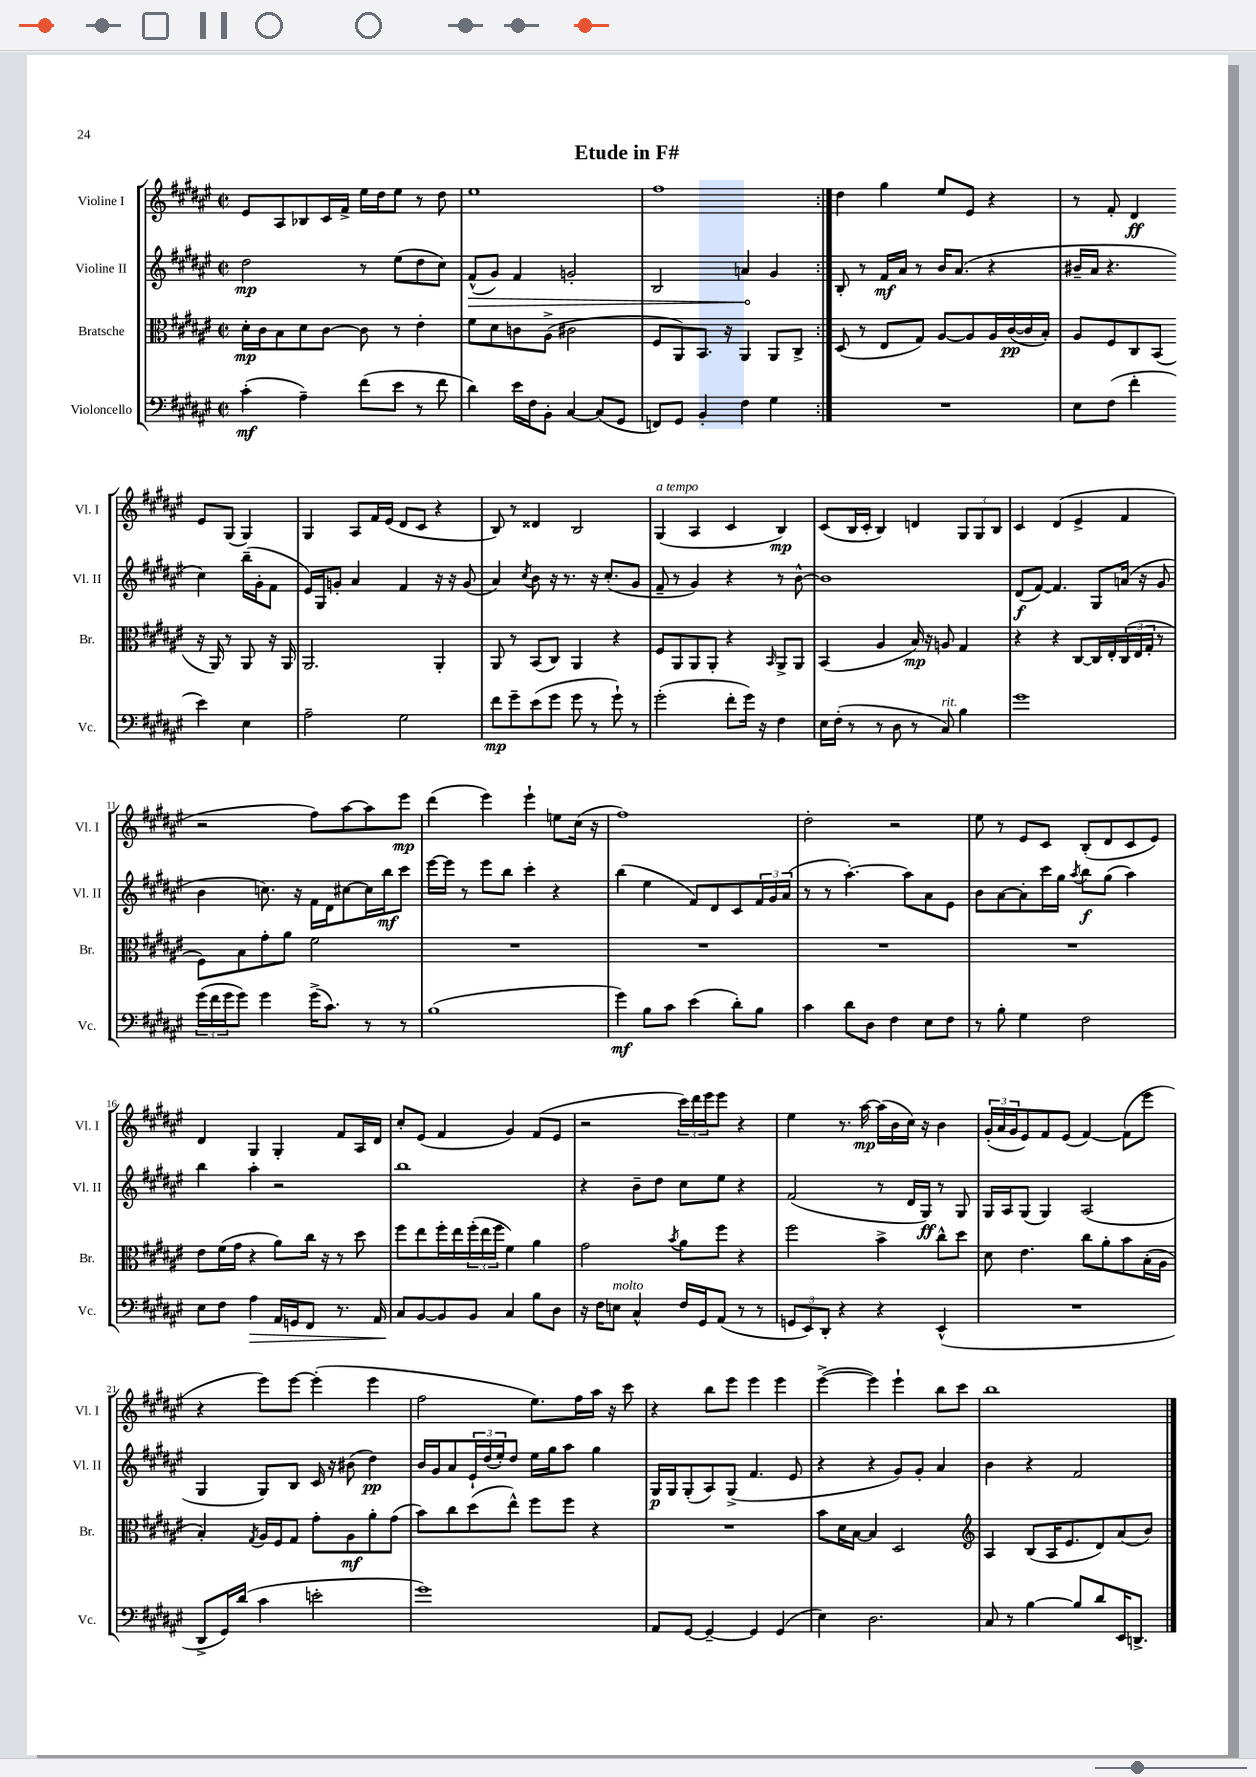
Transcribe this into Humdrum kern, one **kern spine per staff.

**kern	**kern	**kern	**kern
*staff4	*staff3	*staff2	*staff1
*clefF4	*clefC3	*clefG2	*clefG2
*k[f#c#g#d#a#e#]	*k[f#c#g#d#a#e#]	*k[f#c#g#d#a#e#]	*k[f#c#g#d#a#e#]
*M2/2	*M2/2	*M2/2	*M2/2
*met(c|)	*met(c|)	*met(c|)	*met(c|)
(4c#'\	16d#'\LL	2dd#\	8e#/L
.	16c#\J	.	.
.	8B\	.	8A#/
4A#~\)	8d#\	.	8B-/
.	[8c#\J	.	16c#/L
.	.	.	16f#^/JJ
(8f#\L	8c#\]	8r	16ee#\LL
.	.	.	16dd#\J
8e#\J	8r	(8ee#\L	8ee#\J
8r	4e#'\	8dd#\	8r
8f#\	.	8cc#\J)	8dd#\
=	=	=	=
4d#\)	8f#\L	(8f#^^/L	1ee#
.	8d#\	8g#/J)	.
16e#\LL	8c\	4f#/	.
16F#\J	.	.	.
8BB'\J	(8A#^\J	.	.
[4C#/	2c#\	2g'/	.
(8C#/]L	.	.	.
8GG#/J	.	.	.
=	=	=	=
8FF/L)	8F#/L	2B/	1ff#
8GG#/J	8AA#/)	.	.
4BB'/	8.BB/J	.	.
.	16r	.	.
4F#\	4AA#/	4a/	.
4G#\	8AA#/L	4g#/	.
.	8C#^/J	.	.
=:|!	=:|!	=:|!	=:|!
1r	(8D#/	8B'/	4dd#\
.	8r	8r	.
.	8E#/L	16f#/LL	4gg#\
.	.	16a#/JJ	.
.	8G#/J)	8r	.
.	[8A#/L	16b/LK	8ee#/L
.	.	(8.a#/J	.
.	8A#/]	.	8e#/J
.	16A#/L	4r	4r
.	([16c#/	.	.
.	16c#/]	.	.
.	16B'/JJ)	.	.
=	=	=	=
8E#\L	8A#/L	16b#~/LL	8r
.	.	16a#/JJ	.
(8F#\J	8F#/	4.r	8f#'/
4f#'\	8C#/	.	4d#/
.	(8BB/J	.	.
4e#\)	16r	4cc#\)	8e#/L
.	16AA#/)	.	.
.	8r	.	(8G#/J
4E#\	8AA#/	(16bb~\LL	4G#/)
.	.	16g#'\J	.
.	16r	8f#\J	.
.	16AA#/	.	.
=	=	=	=
2A#~\	2.AA#/	16e#/LL)	4G#/
.	.	16G#/J	.
.	.	8g'/J	.
.	.	4a#/	8A#/L
.	.	.	16f#/L
.	.	.	(16e#/JJ
2G#\	.	4f#/	8d#/L
.	.	.	8c#/J
.	4AA#'/	16r	4r
.	.	16r	.
.	.	(8g/	.
=	=	=	=
8f#\L	8AA#/	4a#/)	8B/)
8g#~\	8r	.	8r
.	.	8qcc#/	.
(8e#\	(8BB/L	8b\	4d##/
8g#\J	8C#/J)	16r	.
.	.	8.r	.
8g#\	4AA#/	.	2B/
8r	.	16r	.
.	.	(8.cc#'/L	.
8g#`\)	4r	.	.
8r	.	8g#/J	.
=	=	=	=
(2g#'\	8F#/L	8f#~/	(4G#/
.	8AA#/	8r	.
.	8AA#/	4g#/)	4A#/
.	8AA#'/J	.	.
8f#'\L	4r	4r	4c#/
16g#\Jk)	.	.	.
16r	.	.	.
.	16qqBB/	.	.
4F#\	8AA#^/L	8r	4B/)
.	8AA#/J	[8b^^\	.
=	=	=	=
16E#\LL	(4BB/	1b]	(8c#/L
(16F#'\JJ	.	.	.
8r	.	.	16B/L
.	.	.	16c#'/JJ
8r	4A#/	.	4B/)
8D#\	.	.	.
8r	16B/)	.	4d/
.	16r	.	.
8C#/)	8A/	.	.
4B\	4G#/	.	12G#/L
.	.	.	12G#/
.	.	.	12B/J
=	=	=	=
1g#	4r	(8d#/L	4c#/
.	.	[8f#/J)	.
.	4r	4.f#/]	(4d#/
.	[8C#/L	.	4e#^/
.	16C#/]L	8G#/L	.
.	16E#'/	.	.
.	(24C#/	(16a/Jk	4f#/
.	24E#/	.	.
.	.	16r	.
.	24G#'/JJ	.	.
.	8r	8g#/	.
=	=	=	=
(24g#\LL	8F#\L)	4b\	2r
24f#\	.	.	.
24g#\J	.	.	.
8g#\J)	8B\	.	.
4g#\	8g#'\	8.cc\)	.
.	8a#\J	.	.
.	.	16r	.
(16g#^\LK	2f#\	16f#\LL	8ff#\L)
8.c#\J)	.	16d#\J	.
.	.	[8cc#\	[8aa#\
8r	.	16cc#\]L	8aa#\]
.	.	16bb\J	.
8r	.	8ccc#\J	8eee#\J
=	=	=	=
(1B	1r	[16eee#\LL	(4ddd#\
.	.	16eee#\]JJ	.
.	.	8r	.
.	.	8eee#\L	4eee#\)
.	.	8bb\J	.
.	.	4ccc#'\	4eee#`\
.	.	4r	8ee\L
.	.	.	(16cc#\Jk
.	.	.	16r
=	=	=	=
4g#\)	1r	(4bb\	1ff#)
8B\L	.	4ee#\	.
8c#\J	.	.	.
(4e#\	.	8f#/L)	.
.	.	8d#/	.
8d#'\L)	.	8c#/	.
8B\J	.	24f#/L	.
.	.	24g#/	.
.	.	(24a#/JJ	.
=	=	=	=
4c#\	1r	8r	2dd#'\
.	.	8r	.
8d#\L	.	[4.aa#'\)	.
8D#\J	.	.	.
4F#\	.	.	2r
.	.	8aa#\]L	.
8E#\L	.	8a#\	.
8F#\J	.	8e#\J	.
=	=	=	=
8r	1r	8b\L	8ee#\
8B'\	.	[8a#\	8r
4G#\	.	8a#'\]	8e#/L
.	.	16ccc#\L	8c#/J
.	.	16gg#\JJ	.
.	.	8qaa#/	.
2F#\	.	8bb\L	(8B'/L
.	.	(8gg#\J	8d#/
.	.	4aa#\)	8c#/
.	.	.	8e#/J)
=	=	=	=
8E#\L	8e#\L	4bb\	4d#/
8F#\J	(16f#\L	.	.
.	16g#\JJ	.	.
4A#\	4r	4aa#'\	4G#/
16AA#/LL	8a#\L)	2r	4G#'/
16GG/J	.	.	.
8FF#/J	16cc#\Jk	.	.
.	16r	.	.
8.r	8r	.	8f#/L
.	8dd#\	.	16A#/L
16AA#/	.	.	16d#/JJ
=	=	=	=
8C#/L	8ff#\L	1bb	8cc#'/L
[8BB/	8ee#\	.	(8e#/J
8BB/]	16ff#'\L	.	4f#/
.	16ee#\	.	.
8BB/J	(24ff#'\	.	.
.	24ee#\	.	.
.	24ff#\JJ	.	.
4C#/	4f#\)	.	4g#/)
8B\L	4a#\	.	(8f#/L
8D#\J	.	.	8e#/J
=	=	=	=
16r	2g#\	4r	2r
16F#\LK	.	.	.
8E\J	.	.	.
4C#^^/	.	8b~\L	.
.	.	8dd#\J	.
.	8qb/	.	.
16F#/LL	8a#\L	8cc#\L	24ccc#\LL)
.	.	.	24ddd#\
16GG#/J	.	.	.
.	.	.	24eee#\J
(8AA#/J	8ff#\J	8ee#\J	8eee#\J
8r	4r	4r	4r
8r	.	.	.
=	=	=	=
12GG/L	2ff#\	(2f#/	4ee#\
12EE#/)	.	.	.
12DD#'/J	.	.	.
4r	.	.	8.r
.	.	.	[16aa#\
4r	4b^\	8r	(16aa#\]LL
.	.	.	16b\
.	.	16d#/LL	16cc#\JJ)
.	.	16G#/JJ)	16r
(4EE#^^/	8cc#^^\L	8r	4b\
.	8dd#\J	8G#/	.
=	=	=	=
1r	8d#\	16G#/LL	(24g#'/LL
.	.	.	24a#/
.	.	16A#/J	.
.	.	.	24g#/J
.	4.e#\	(8G#/J	8e#/)
.	.	4G#/)	8f#/
.	.	.	(8e#/J
.	8cc#\L	(2A#/	[4f#/)
.	8a#'\	.	.
.	8b\	.	(8f#\]L
.	(16B'\L	.	8eee#\J
.	16A#\JJ	.	.
=	=	=	=
8DD#^/L	4B'/)	4G#/	4r
16GG#/L)	.	.	.
(16d#/JJ	.	.	.
.	8qG#/	.	.
4c#\	16A#/LL	8G#/L)	8eee#\L)
.	16F#/J	.	.
.	8G#/J	8B/J	[8eee#\J
2e'\	8g#'\L	16c#/	(4eee#'\]
.	.	16r	.
.	8A#\	(8b#\	.
.	8a#'\	4dd#\)	4eee#\
.	(8g#\J	.	.
=	=	=	=
1g#)	8b\L)	16b/LL	2ff#\
.	.	16g#/J	.
.	8cc#\	8a#/	.
.	(8dd#\	24e#`/L	.
.	.	(24dd#/	.
.	.	24ee#'/J)	.
.	8ee#^^\J)	8dd#/J	.
.	8ff#\L	16ee#\LL	8.ee#\L)
.	.	16gg#\J	.
.	8ff#\J	8aa#\J	.
.	.	.	16ff#\L
.	4r	4gg#\	16aa#\JJ
.	.	.	16r
.	.	.	8ccc#\
=	=	=	=
8AA#/L	1r	16G#/LL	4r
.	.	16G#/J	.
[8GG#/J	.	(8G#'/	.
4GG#~/_	.	8A#/)	8bb\L
.	.	(8G#^/J	8eee#\J
4GG#/]	.	4.f#/	4eee#\
(4GG#/	.	.	4eee#\
.	.	8e#/	.
=	=	=	=
4E#\)	8b\L	4r	([4eee#^\
.	16d#\L	.	.
.	[16B\JJ	.	.
2.D#\	4B/]	4r	4eee#\])
.	2D#/	8g#/L)	4eee#`\
.	.	8g#'/J	.
.	.	4a#/	8bb\L
.	.	.	8ccc#\J
=	=	=	=
*	*clefG2	*	*
8C#/	4A#/	4b\	1bb
8r	.	.	.
[4B\	(8B/L	4r	.
.	16A#/K	.	.
.	8.e#/	.	.
8B/]L	.	2f#/	.
8d#/	8d#/)	.	.
16EE#/K	(8a#/	.	.
8.DD^/J	.	.	.
.	8b/J)	.	.
==	==	==	==
*-	*-	*-	*-
